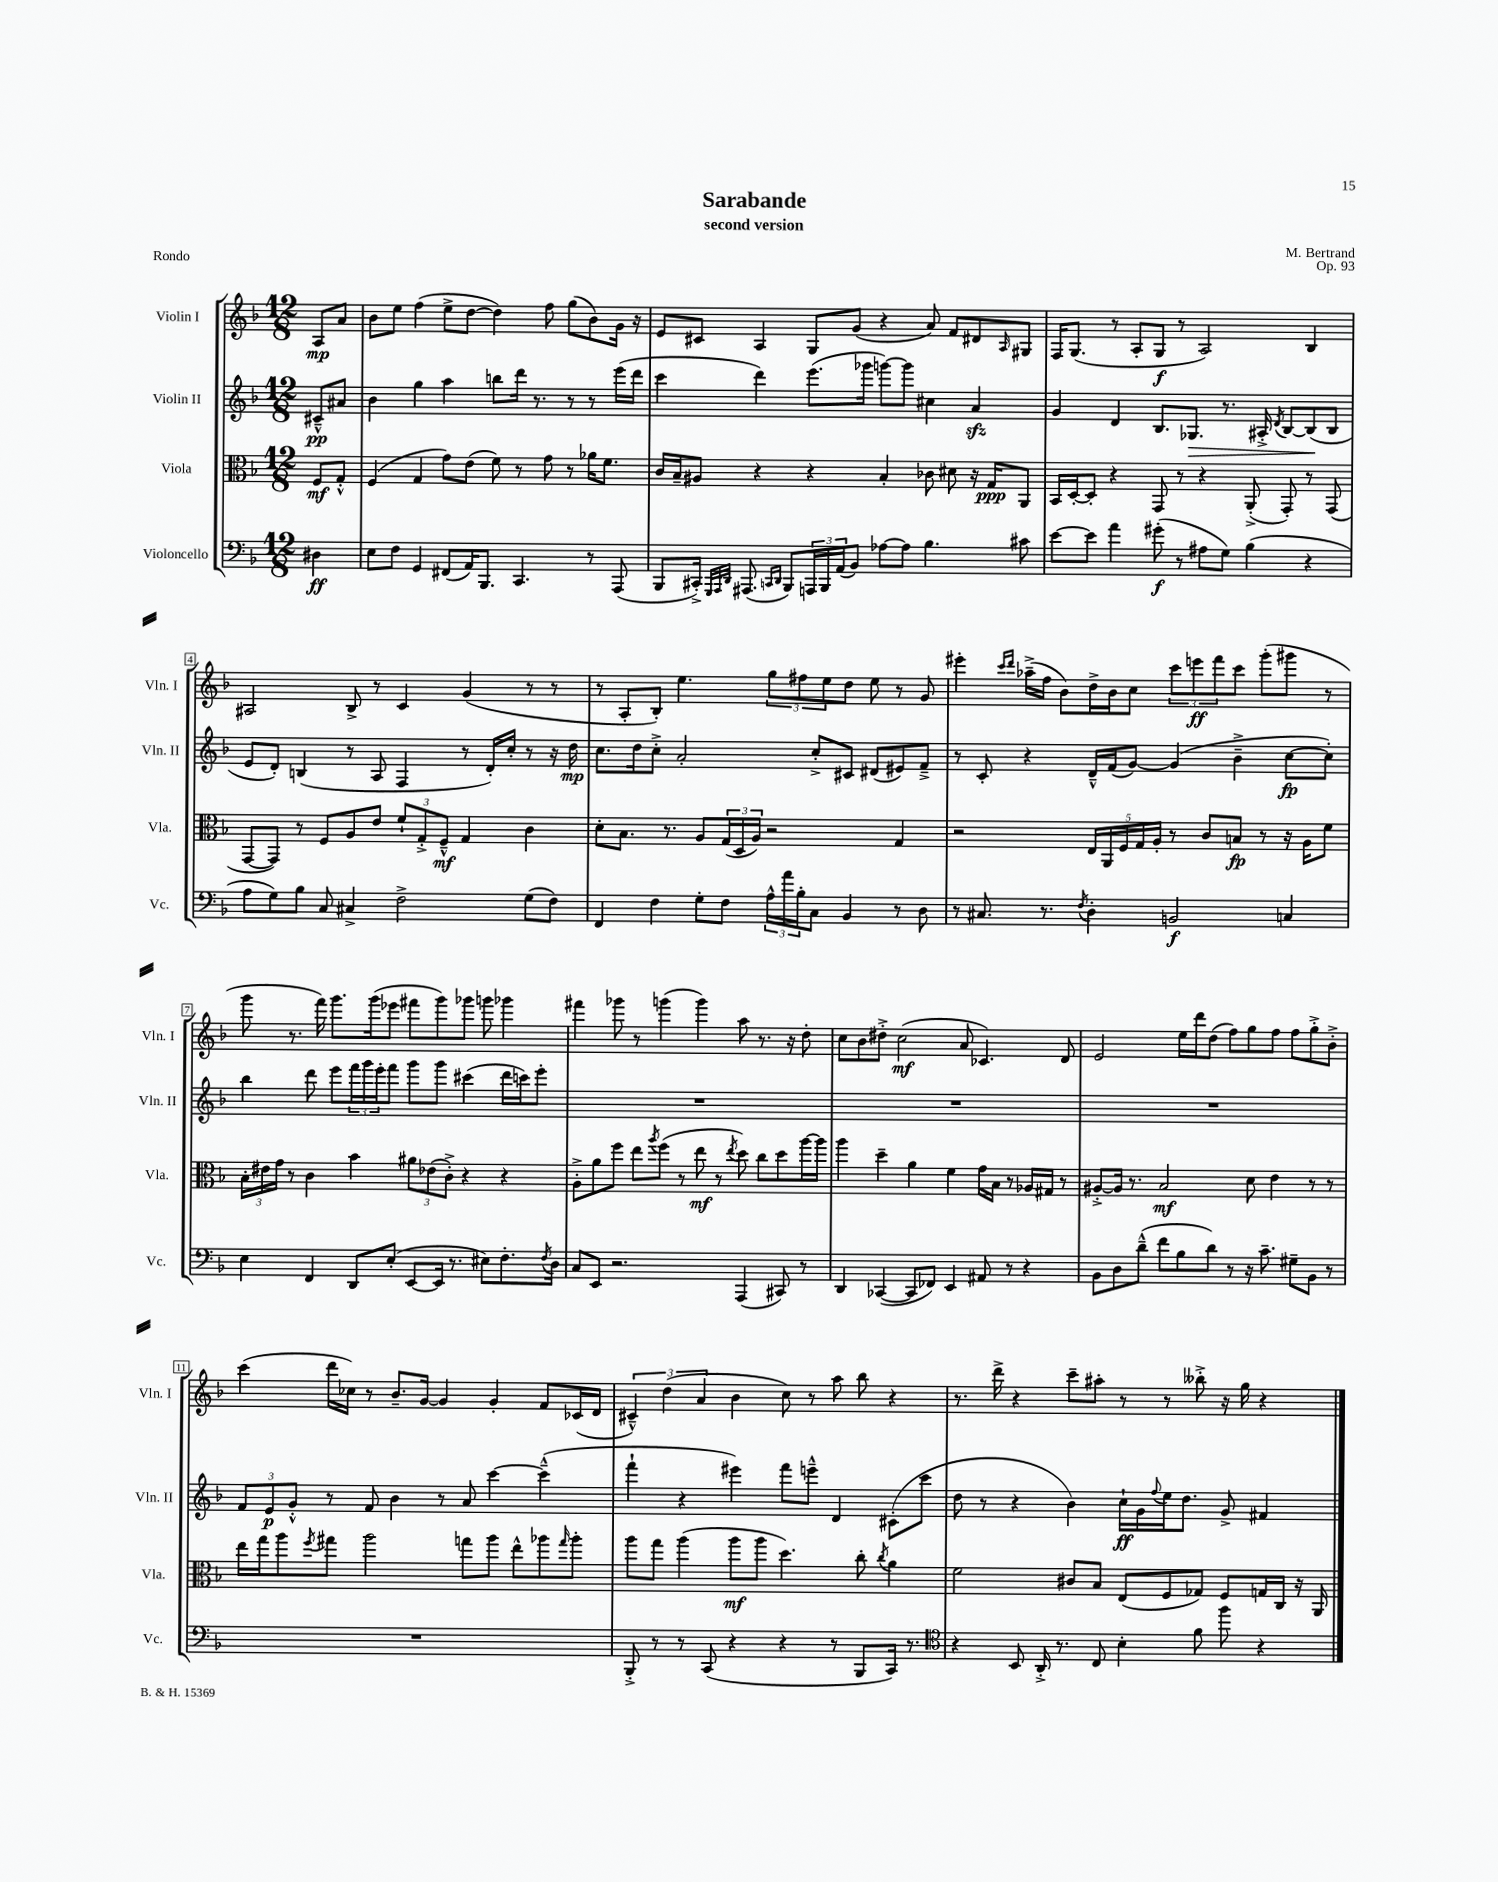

**kern	**dynam	**kern	**dynam	**kern	**dynam	**kern	**dynam
*part4	*part4	*part3	*part3	*part2	*part2	*part1	*part1
*staff4	*staff4	*staff3	*staff3	*staff2	*staff2	*staff1	*staff1
*I"Violoncello	*	*I"Viola	*	*I"Violin II	*	*I"Violin I	*
*I'Vc.	*	*I'Vla.	*	*I'Vln. II	*	*I'Vln. I	*
*clefF4	*	*clefC3	*	*clefG2	*	*clefG2	*
*k[b-]	*	*k[b-]	*	*k[b-]	*	*k[b-]	*
*M12/8	*	*M12/8	*	*M12/8	*	*M12/8	*
=	=	=	=	=	=	=	=
4D#X\	ff	8F/L	mf	8c#X~^^/L	pp	8A/L	mp
.	.	8G'^^/J	.	8a#X/J	.	8a/J	.
=1	=1	=1	=1	=1	=1	=1	=1
8E\L	.	(4F/	.	4b-\	.	8b-\L	.
8F\J	.	.	.	.	.	8ee\J	.
4GG/	.	4G/	.	4gg\	.	(4ff\	.
(8FF#X/L	.	8g\L)	.	4aa\	.	8ee^\L	.
16AA/K)	.	(8e\J	.	.	.	[8dd\J	.
8.BBB-/J	.	.	.	.	.	.	.
.	.	8f\)	.	8bbn\L	.	4dd\])	.
4.CC/	.	8r	.	16ddd\Jk	.	.	.
.	.	.	.	8.r	.	.	.
.	.	8g\	.	.	.	8ff\	.
.	.	8r	.	8r	.	(8gg\L	.
8r	.	16a-X\KL	.	8r	.	8b-\)	.
.	.	8.f\J	.	.	.	.	.
(8AAA/	.	.	.	(16eee\LL	.	16g\Jk	.
.	.	.	.	16ddd\JJ	.	16r	.
=2	=2	=2	=2	=2	=2	=2	=2
8BBB-/L	.	16c/LL	.	4ccc\	.	8e/L	.
.	.	16B-~/J	.	.	.	.	.
16CC#X'^/Jk)	.	8A#X/J	.	.	.	8c#X/J	.
32qqGGG/LLL	.	.	.	.	.	.	.
32qqAAA/	.	.	.	.	.	.	.
32qqDD/JJJ	.	.	.	.	.	.	.
(8.AAA#X/	.	.	.	.	.	.	.
.	.	4r	.	4ddd\)	.	4A/	.
16qqCCn/LL	.	.	.	.	.	.	.
16qqDD/JJ	.	.	.	.	.	.	.
8BBB-/L)	.	.	.	.	.	.	.
24AAAn/L	.	4r	.	(8.eee\L	.	8G/L	.
24BBB-/	.	.	.	.	.	.	.
(24AA/J	.	.	.	.	.	.	.
8BB-/J)	.	.	.	.	.	(8g/J	.
.	.	.	.	16ggg-X\Jk	.	.	.
[8A-X\L	.	4B-'/	.	[8gggn\L)	.	4r	.
8A-\J]	.	.	.	8ggg\J]	.	.	.
4.B-\	.	8c-X\	.	4cc#X\	.	8a/)	.
.	.	8d#X\	.	.	.	8f/L	.
.	.	16r	.	4azz/	.	8d#X/	.
.	.	16G/KL	ppp	.	.	.	.
.	.	.	.	.	.	16qqA/	.
8c#X\	.	8AA/J	.	.	.	8G#X/J	.
=3	=3	=3	=3	=3	=3	=3	=3
[8e\L	.	16BB-/LL	.	4g/	.	16F/KL	.
.	.	[16D'/J	.	.	.	(8.G/J	.
8e\J]	.	8D'/J]	.	.	.	.	.
4a\	.	4r	.	4d/	.	8r	.
.	.	.	.	.	.	8A'/L	.
(8g#X'\	f	8GG/	.	8.B-/L	.	8G/J	f
8r	.	8r	.	.	.	8r	.
!	!	!	!	!	!LO:HP:b	!	!
.	.	.	.	8.G-X/J	>	.	.
8A#X\L	.	4r	.	.	.	2A/)	.
8G\J)	.	.	.	8.r	.	.	.
(4B-\	.	(8AA'^/	.	.	.	.	.
.	.	.	.	16A#X'^/	.	.	.
.	.	.	.	8qd/	.	.	.
.	.	8GG'/)	.	[8B-/L	.	.	.
4r	.	8r	.	(8B-/]	.	4B-/	.
.	.	(8GG/	.	8B-/J	]	.	.
!!LO:LB:g=z
=4	=4	=4	=4	=4	=4	=4	=4
8A\L	.	[8GG/L	.	8e/L	.	2A#X/	.
8G\)	.	8GG/J])	.	8d'/J)	.	.	.
8B-\J	.	8r	.	(4Bn/	.	.	.
8C/	.	8F/L	.	.	.	.	.
4C#X^/	.	8A/	.	8r	.	8B-^/	.
.	.	8e/J	.	8A/	.	8r	.
2F^\	.	12f`/L	.	4F/	.	4c/	.
.	.	12G'^/	.	.	.	.	.
.	.	12F~^^/J	mf	.	.	.	.
.	.	4G/	.	8r	.	(4g/	.
.	.	.	.	16d'/LL)	.	.	.
.	.	.	.	16cc'/JJ	.	.	.
(8G\L	.	4c\	.	8r	.	8r	.
8F\J)	.	.	.	16r	.	8r	.
.	.	.	.	16dd\	mp	.	.
=5	=5	=5	=5	=5	=5	=5	=5
4FF/	.	8d'\L	.	8.cc\L	.	8r	.
.	.	8.B-\J	.	.	.	8A'/L	.
.	.	.	.	16dd\k	.	.	.
4F\	.	.	.	8cc'^\J	.	8B-'/J)	.
.	.	8.r	.	.	.	.	.
.	.	.	.	2a'/	.	4.ee\	.
8G'\L	.	8A/L	.	.	.	.	.
8F\J	.	(24G/L	.	.	.	.	.
.	.	24D/	.	.	.	.	.
.	.	24A/JJ)	.	.	.	.	.
24A^^\LL	.	2r	.	.	.	12gg\L	.
24a\	.	.	.	.	.	.	.
24B-'\J	.	.	.	.	.	12ff#X\	.
8C\J	.	.	.	8cc'^/L	.	.	.
.	.	.	.	.	.	12ee\	.
4BB-/	.	.	.	8c#X/J	.	8dd\J	.
.	.	.	.	(8d#X/L	.	8ee\	.
8r	.	4G/	.	8e#X/)	.	8r	.
8D\	.	.	.	8f~^/J	.	8g/	.
=6	=6	=6	=6	=6	=6	=6	=6
8r	.	2r	.	8r	.	4eee#X'\	.
8.C#X/	.	.	.	8c'/	.	.	.
.	.	.	.	.	.	16qqccc/LL	.
.	.	.	.	.	.	16qqddd/JJ	.
.	.	.	.	4r	.	(16aa-X~^\LL	.
8.r	.	.	.	.	.	16ff\JJ	.
.	.	.	.	.	.	8b-\L)	.
8qF/	.	.	.	.	.	.	.
4D'\	.	20E/LL	.	16d~^^/LL	.	16dd^\L	.
.	.	20AA/	.	.	.	.	.
.	.	.	.	(16f/J	.	16b-\J	.
.	.	20F/	.	.	.	.	.
.	.	.	.	[8g/J)	.	8cc\J	.
.	.	20G/	.	.	.	.	.
.	.	20A'/JJ	.	.	.	.	.
2BBn/	f	8r	.	(4g/]	.	12ccc\L	.
.	.	.	.	.	.	12eeen\	ff
.	.	8c/L	.	.	.	.	.
.	.	.	.	.	.	12fff\	.
.	.	8Bn/J	fp	4b-~^\	.	8ccc\J	.
.	.	8r	.	.	.	(8ggg'\L	.
4Cn/	.	16r	.	[8cc\L	fp	8ggg#X\J	.
.	.	16A\KL	.	.	.	.	.
.	.	8f\J	.	8cc'\J])	.	8r	.
!!LO:LB:g=z
=7	=7	=7	=7	=7	=7	=7	=7
4E\	.	24B-'\LL	.	4bb-\	.	8ggg\	.
.	.	24e#X\	.	.	.	.	.
.	.	24g\JJ	.	.	.	.	.
.	.	8r	.	.	.	8.r	.
4FF/	.	4c\	.	8ddd\	.	.	.
.	.	.	.	.	.	16fff\)	.
.	.	.	.	8eee\L	.	8.ggg\L	.
8DD/L	.	4b-\	.	24fff\L	.	.	.
.	.	.	.	24ggg\	.	.	.
.	.	.	.	.	.	(16ggg\k	.
.	.	.	.	24eee'\J	.	.	.
(8E'/J	.	.	.	8fff\J	.	8eee-X\J	.
[8EE/L	.	12a#X\L	.	8ggg\L	.	8fff#X\L	.
.	.	(12e-X\	.	.	.	.	.
16EE/Jk]	.	.	.	8ggg\J	.	8ggg\)	.
.	.	12c'^\J)	.	.	.	.	.
8.r	.	.	.	.	.	.	.
.	.	4r	.	(4ccc#X\	.	8ggg-X\J	.
8E#X\L)	.	.	.	.	.	8gggn\	.
8.F'\	.	4r	.	16ddd\LL	.	4ggg-X\	.
.	.	.	.	16cccn\J)	.	.	.
.	.	.	.	8eee'\J	.	.	.
8qF/	.	.	.	.	.	.	.
16D\Jk	.	.	.	.	.	.	.
=8	=8	=8	=8	=8	=8	=8	=8
8C/L	.	8A'^\L	.	1.r	.	4fff#X\	.
8EE/J	.	8a\	.	.	.	.	.
2.r	.	8ff\J	.	.	.	8ggg-X\	.
.	.	8ee\L	.	.	.	8r	.
.	.	8qaa/	.	.	.	.	.
.	.	(8ff\J	.	.	.	(4gggn\	.
.	.	8r	.	.	.	.	.
.	.	8ee\	mf	.	.	4ggg\)	.
.	.	8r	.	.	.	.	.
.	.	8qee/	.	.	.	.	.
(4AAA/	.	8dd\)	.	.	.	8aa\	.
.	.	8cc\L	.	.	.	8.r	.
8CC#X/)	.	8dd\	.	.	.	.	.
.	.	.	.	.	.	16r	.
8r	.	[16aa\L	.	.	.	8dd'\	.
.	.	16aa\JJ]	.	.	.	.	.
=9	=9	=9	=9	=9	=9	=9	=9
4DD/	.	4aa\	.	1.r	.	8cc\L	.
.	.	.	.	.	.	8b-\	.
([4CC-X/	.	4dd~\	.	.	.	8dd#X'^\J	.
.	.	.	.	.	.	(2cc\	mf
8CC-/L]	.	4a\	.	.	.	.	.
8FF-X/J)	.	.	.	.	.	.	.
4EE/	.	4f\	.	.	.	.	.
.	.	.	.	.	.	8a/	.
8AA#X/	.	16g\LL	.	.	.	4.c-X/)	.
.	.	16B-\JJ	.	.	.	.	.
8r	.	8r	.	.	.	.	.
4r	.	16A-X/LL	.	.	.	.	.
.	.	16G#X/JJ	.	.	.	.	.
.	.	8r	.	.	.	8d/	.
=10	=10	=10	=10	=10	=10	=10	=10
8BB-\L	.	[8A#X'^/L	.	1.r	.	2e/	.
8D\	.	16A#/Jk]	.	.	.	.	.
.	.	8.r	.	.	.	.	.
(8d~^^\J	.	.	.	.	.	.	.
8f\L	.	2B-/	mf	.	.	.	.
8B-\	.	.	.	.	.	16ee\LL	.
.	.	.	.	.	.	16ddd\J	.
8d\J)	.	.	.	.	.	(8dd\J	.
8r	.	.	.	.	.	8ff\L)	.
16r	.	8d\	.	.	.	8gg\	.
8.c~\	.	.	.	.	.	.	.
.	.	4e\	.	.	.	8ff\J	.
8G#X~\L	.	.	.	.	.	8ff\L	.
8BB-\J	.	8r	.	.	.	8gg'^\	.
8r	.	8r	.	.	.	8b-'^\J	.
!!LO:LB:g=z
=11	=11	=11	=11	=11	=11	=11	=11
1.r	.	16ee\LL	.	12f/L	.	(4ccc\	.
.	.	16gg\J	.	.	.	.	.
.	.	.	.	12e/	p	.	.
.	.	8aa\	.	.	.	.	.
.	.	.	.	12g'^^/J	.	.	.
.	.	8qff/	.	.	.	.	.
.	.	8gg#X\J	.	8r	.	16ddd\LL	.
.	.	.	.	.	.	16cc-X\JJ)	.
.	.	2aa\	.	8f/	.	8r	.
.	.	.	.	4b-\	.	8.b-~/L	.
.	.	.	.	.	.	[16g/Jk	.
.	.	.	.	8r	.	4g/]	.
.	.	8ggn\L	.	8a/	.	.	.
.	.	8aa\J	.	[4ccc\	.	4g'/	.
.	.	8ee^^\L	.	.	.	.	.
.	.	8aa-X\	.	(4ccc~^^\]	.	8f/L	.
.	.	16qqgg/	.	.	.	.	.
.	.	8aa-'\J	.	.	.	(16c-X/L	.
.	.	.	.	.	.	16d/JJ	.
=12	=12	=12	=12	=12	=12	=12	=12
8BBB-'^/	.	8aa\L	.	4fff`\	.	6c#X~^^/)	.
8r	.	8gg\J	.	.	.	.	.
.	.	.	.	.	.	(6dd\	.
8r	.	(4aa\	.	4r	.	.	.
.	.	.	.	.	.	6a/	.
(8CC/	.	.	.	.	.	.	.
4r	.	8aa\L	mf	4eee#X\)	.	4b-\	.
.	.	8aa\J	.	.	.	.	.
4r	.	4.dd\)	.	8fff\L	.	8cc\)	.
.	.	.	.	8eeen~^^\J	.	8r	.
8r	.	.	.	4d/	.	8aa\	.
8BBB-/L	.	8cc'\	.	.	.	8bb-\	.
.	.	8qcc/	.	.	.	.	.
16CC/Jk)	.	4a\	.	(8c#X'\L	.	4r	.
8.r	.	.	.	.	.	.	.
.	.	.	.	8ccc\J	.	.	.
=13	=13	=13	=13	=13	=13	=13	=13
*clefC4	*	*	*	*	*	*	*
4r	.	2f\	.	8dd\	.	8.r	.
.	.	.	.	8r	.	.	.
.	.	.	.	.	.	16ddd^\	.
8BB-/	.	.	.	4r	.	4r	.
16AA'^/	.	.	.	.	.	.	.
8.r	.	.	.	.	.	.	.
.	.	8c#X/L	.	4b-\)	.	8ccc~\L	.
8C/	.	8B-/J	.	.	.	8aa#X'\J	.
4B-'\	.	(8E/L	.	16cc`\LL	ff	8r	.
.	.	.	.	16g\	.	.	.
.	.	.	.	8qqff/	.	.	.
.	.	8F/	.	16ee\J	.	8r	.
.	.	.	.	8.dd\J	.	.	.
8f\	.	8G-X/J)	.	.	.	8bb--X'^\	.
8ff\	.	8F/L	.	8g^/	.	16r	.
.	.	.	.	.	.	16gg\	.
4r	.	16Gn/L	.	4f#X/	.	4r	.
.	.	16C/JJ	.	.	.	.	.
.	.	16r	.	.	.	.	.
.	.	16AA/	.	.	.	.	.
==	==	==	==	==	==	==	==
*-	*-	*-	*-	*-	*-	*-	*-
